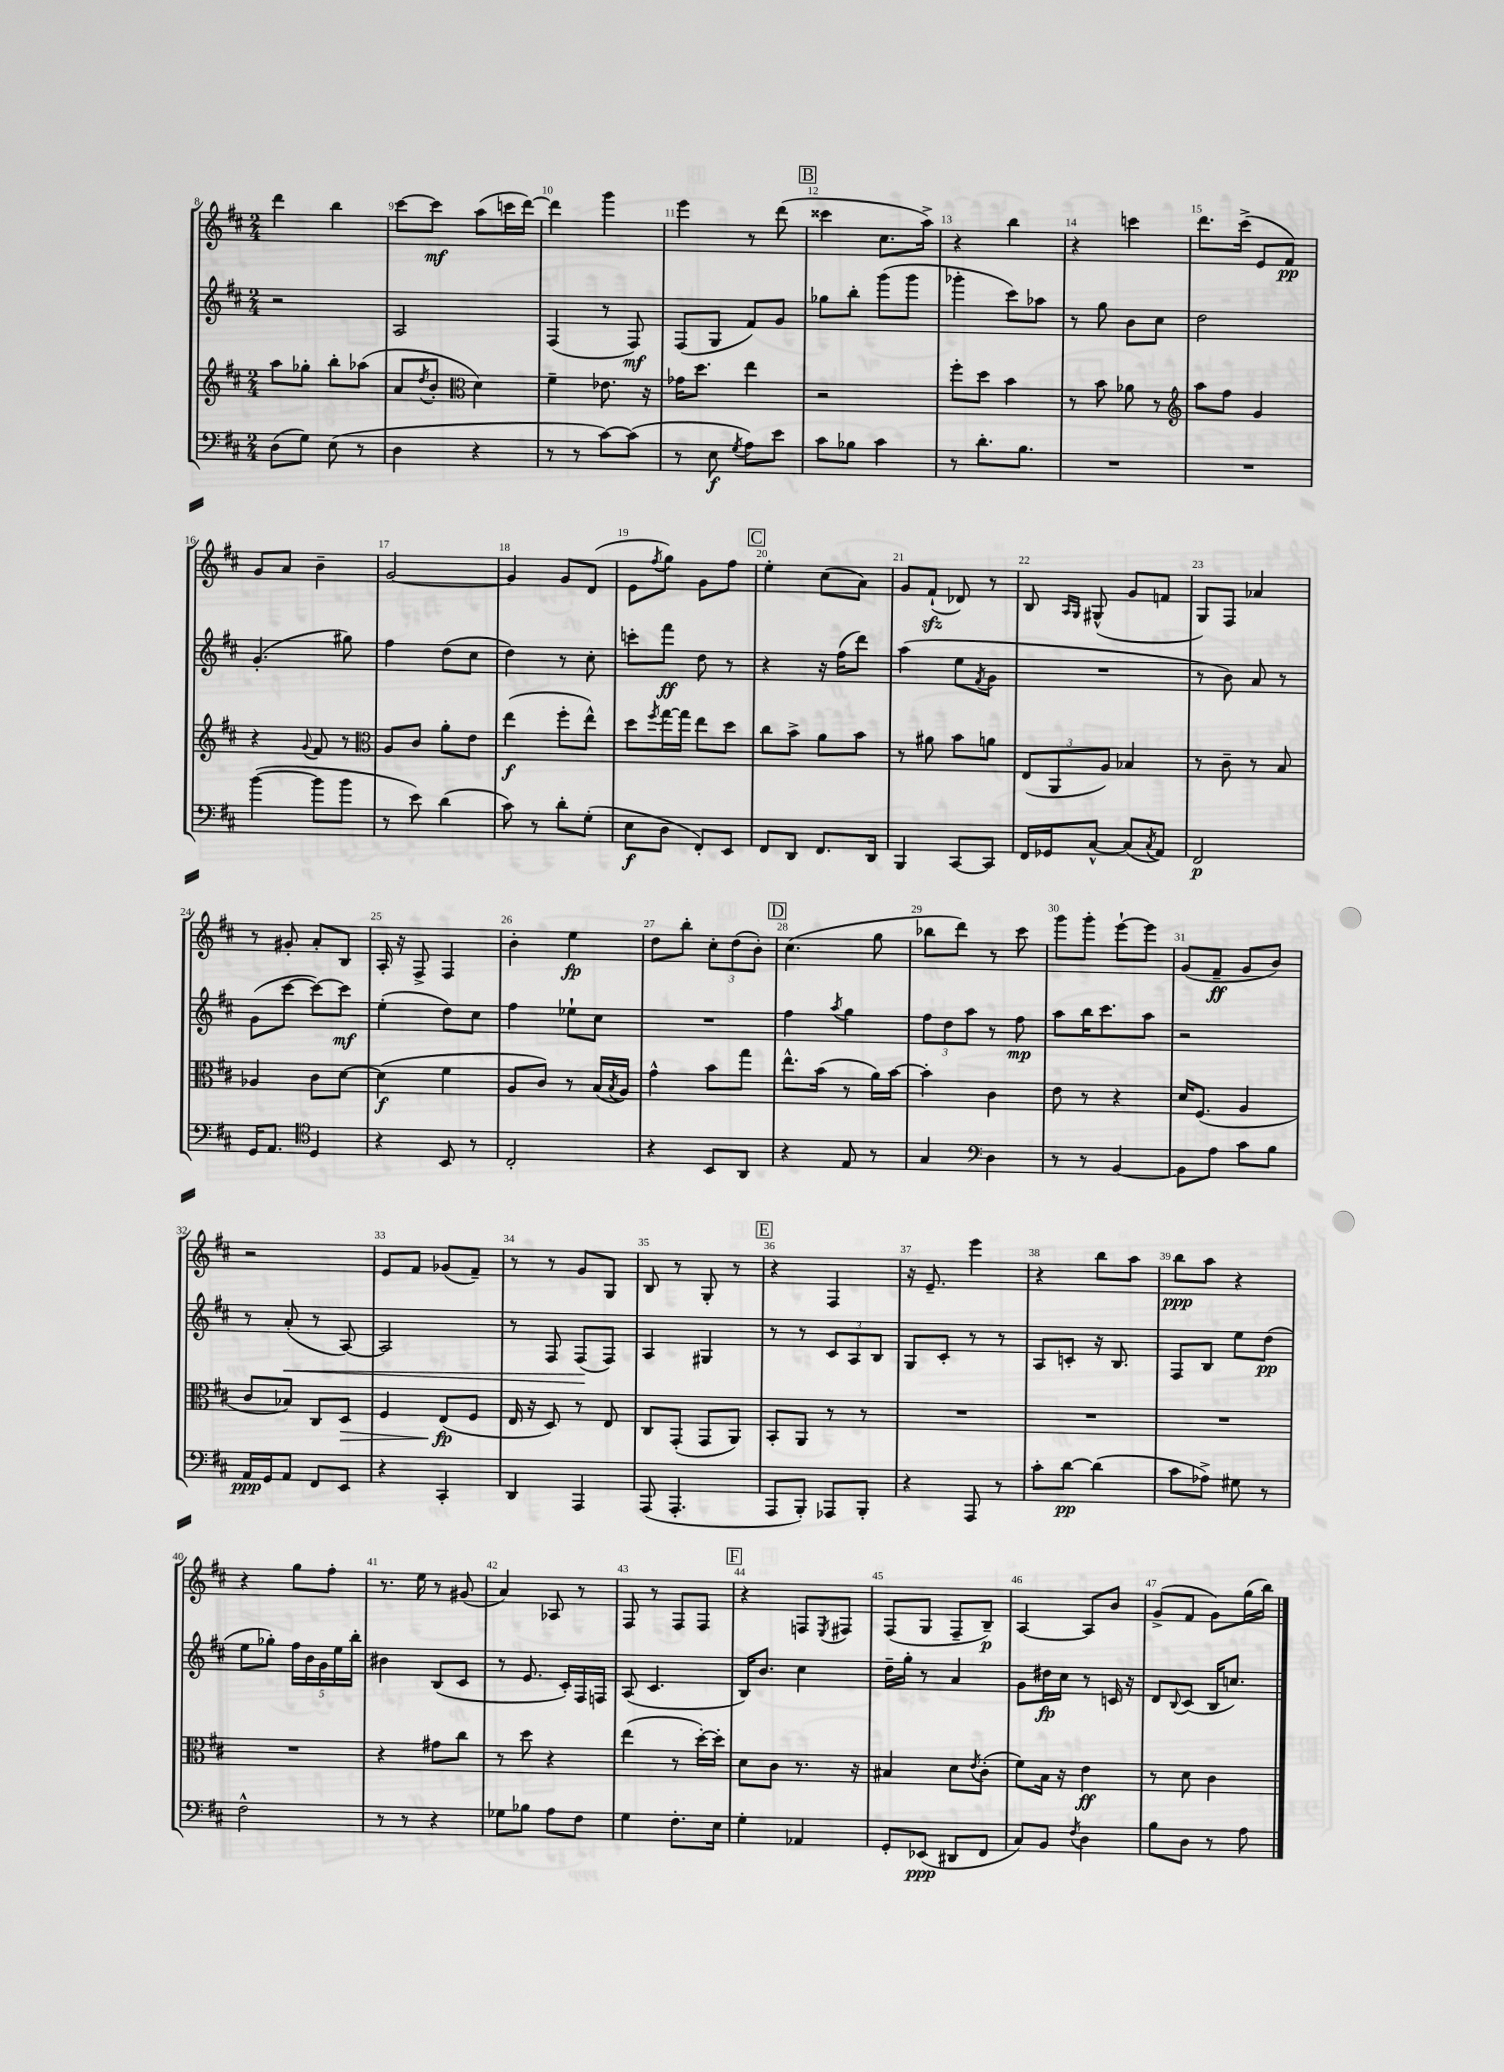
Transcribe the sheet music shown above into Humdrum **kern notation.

**kern	**dynam	**kern	**dynam	**kern	**dynam	**kern	**dynam
*part4	*part4	*part3	*part3	*part2	*part2	*part1	*part1
*staff4	*staff4	*staff3	*staff3	*staff2	*staff2	*staff1	*staff1
*clefF4	*	*clefG2	*	*clefG2	*	*clefG2	*
*k[f#c#]	*	*k[f#c#]	*	*k[f#c#]	*	*k[f#c#]	*
*M2/4	*	*M2/4	*	*M2/4	*	*M2/4	*
=8	=8	=8	=8	=8	=8	=8	=8
(8D\L	.	8aa\L	.	2r	.	4ddd\	.
8G\J)	.	8gg-X'\J	.	.	.	.	.
(8E\	.	8bb'\L	.	.	.	4bb\	.
8r	.	(8aa-X\J	.	.	.	.	.
=9	=9	=9	=9	=9	=9	=9	=9
4D\	.	8a/L	.	2A/	.	[8ccc#\L	.
.	.	8qdd/	.	.	.	.	.
.	.	8b'/J	.	.	.	8ccc#\J]	mf
*	*	*clefC3	*	*	*	*	*
4r	.	4d\)	.	.	.	(8aa\L	.
.	.	.	.	.	.	16cccn\L	.
.	.	.	.	.	.	[16ddd\JJ)	.
=10	=10	=10	=10	=10	=10	=10	=10
8r	.	4f#~\	.	(4F#/	.	4ddd\]	.
8r	.	.	.	.	.	.	.
[8c#\L)	.	8.e-X\	.	8r	.	4ggg\	.
(8c#\J]	.	.	.	8F#/)	mf	.	.
.	.	16r	.	.	.	.	.
=11	=11	=11	=11	=11	=11	=11	=11
8r	.	16g-X\KL	.	(8F#/L	.	4eee\	.
.	.	8.dd\J	.	.	.	.	.
8E\	f	.	.	8G/J	.	.	.
8qG/	.	.	.	.	.	.	.
8A\L)	.	4ee\	.	8f#/L)	.	8r	.
8e\J	.	.	.	8g/J	.	(8ddd\	.
!!LO:REH:place=s1:t=B
=12	=12	=12	=12	=12	=12	=12	=12
8c#\L	.	2r	.	8gg-X\L	.	4ccc##X\	.
8B-X\J	.	.	.	8bb'\J	.	.	.
4c#\	.	.	.	(8ggg\L	.	8.cc#\L	.
.	.	.	.	8ggg\J	.	.	.
.	.	.	.	.	.	16aa^\Jk)	.
=13	=13	=13	=13	=13	=13	=13	=13
8r	.	8ff#'\L	.	4ggg-X'\	.	4r	.
8.d'\L	.	8dd\J	.	.	.	.	.
.	.	4b\	.	8ccc#\L)	.	4bb\	.
8.B\J	.	.	.	.	.	.	.
.	.	.	.	8aa-X\J	.	.	.
=14	=14	=14	=14	=14	=14	=14	=14
2r	.	8r	.	8r	.	4r	.
.	.	8b\	.	8gg\	.	.	.
.	.	8a-X\	.	8b\L	.	4cccn\	.
.	.	8r	.	8cc#\J	.	.	.
=15	=15	=15	=15	=15	=15	=15	=15
*	*	*clefG2	*	*	*	*	*
2r	.	8aa\L	.	2dd\	.	8.ddd\L	.
.	.	8ff#\J	.	.	.	.	.
.	.	.	.	.	.	(16ccc#^\Jk	.
.	.	4g/	.	.	.	8e/L	.
.	.	.	.	.	.	8f#/J)	pp
!!LO:LB:g=z
=16	=16	=16	=16	=16	=16	=16	=16
([4b\	.	4r	.	(4.g'/	.	8g/L	.
.	.	.	.	.	.	8a/J	.
.	.	8qqg/	.	.	.	.	.
8b\L]	.	8f#/	.	.	.	4b~\	.
8b\J	.	8r	.	8gg#X\)	.	.	.
=17	=17	=17	=17	=17	=17	=17	=17
*	*	*clefC3	*	*	*	*	*
8r	.	8A/L	.	4ff#\	.	[2g/	.
8e\)	.	8c#/J	.	.	.	.	.
(4d\	.	8a'\L	.	(8dd\L	.	.	.
.	.	8e\J	.	8cc#\J	.	.	.
=18	=18	=18	=18	=18	=18	=18	=18
8c#\)	.	(4ee\	f	4dd\)	.	4g/]	.
8r	.	.	.	.	.	.	.
8d'\L	.	8ff#'\L	.	8r	.	8g/L	.
(8G'\J	.	8ee^^\J)	.	8cc#'\	.	(8d/J	.
=19	=19	=19	=19	=19	=19	=19	=19
8E\L	f	8dd\L	.	8cccn'\L	.	8e\L	.
.	.	8qff#/	.	.	.	8qff#/	.
8D\J	.	[16gg\L	.	8fff#\J	ff	8gg\J)	.
.	.	16gg\JJ]	.	.	.	.	.
8FF#'/L)	.	8ee\L	.	8dd\	.	8g\L	.
8EE/J	.	8dd\J	.	8r	.	8ff#\J	.
!!LO:REH:place=s1:t=C
=20	=20	=20	=20	=20	=20	=20	=20
8FF#/L	.	8cc#\L	.	4r	.	4ee'\	.
8DD/J	.	8b^\J	.	.	.	.	.
8.FF#/L	.	8a\L	.	16r	.	(8cc#\L	.
.	.	.	.	(16ff#\KL	.	.	.
.	.	8b\J	.	8ddd\J)	.	8a\J)	.
16DD/Jk	.	.	.	.	.	.	.
=21	=21	=21	=21	=21	=21	=21	=21
4BBB/	.	8r	.	(4aa\	.	8g/L	.
.	.	8a#X\	.	.	.	(8f#zz`/J	.
[8CC#/L	.	8b\L	.	8ee\L	.	8d-X/)	.
.	.	.	.	8qf#/	.	.	.
8CC#/J]	.	8an\J	.	8g\J	.	8r	.
=22	=22	=22	=22	=22	=22	=22	=22
16FF#/LL	.	(12E/L	.	2r	.	8B/	.
16GG-X/J	.	.	.	.	.	.	.
.	.	12AA/	.	.	.	.	.
.	.	.	.	.	.	16qqA/LL	.
.	.	.	.	.	.	16qqG/JJ	.
[8C#^^/J	.	.	.	.	.	(8G#X^^/	.
.	.	12A/J)	.	.	.	.	.
(8C#/L]	.	4B-X/	.	.	.	8g/L	.
8qC#/	.	.	.	.	.	.	.
8AA/J)	.	.	.	.	.	8fn/J	.
=23	=23	=23	=23	=23	=23	=23	=23
2FF#/	p	8r	.	8r	.	8G/L)	.
.	.	8c#~\	.	8b\)	.	8F#/J	.
.	.	8r	.	8a/	.	4a-X/	.
.	.	8B/	.	8r	.	.	.
!!LO:LB:g=z
=24	=24	=24	=24	=24	=24	=24	=24
16GG/KL	.	4A-X/	.	(8g\L	.	8r	.
8.AA/J	.	.	.	.	.	.	.
.	.	.	.	[8ccc#\J	.	8g#X'/	.
*clefC4	*	*	*	*	*	*	*
4D/	.	8c#\L	.	8ccc#\L_)	.	8a'/L	.
.	.	[8d\J	.	8ccc#\J]	mf	8B/J	.
=25	=25	=25	=25	=25	=25	=25	=25
4r	.	(4d\]	f	(4ee'\	.	16A'/	.
.	.	.	.	.	.	16r	.
.	.	.	.	.	.	8F#^/	.
8BB/	.	4f#\	.	8dd\L)	.	4F#/	.
8r	.	.	.	8cc#\J	.	.	.
=26	=26	=26	=26	=26	=26	=26	=26
2C#'/	.	8A/L	.	4ff#\	.	4b'\	.
.	.	8c#/J)	.	.	.	.	.
.	.	8r	.	8ee-X`\L	.	4ee\	fp
.	.	(16B/LL	.	8cc#\J	.	.	.
.	.	8qB/	.	.	.	.	.
.	.	16A/JJ)	.	.	.	.	.
=27	=27	=27	=27	=27	=27	=27	=27
4r	.	4g^^\	.	2r	.	8dd\L	.
.	.	.	.	.	.	8bb'\J	.
8BB/L	.	8b\L	.	.	.	12cc#'\L	.
.	.	.	.	.	.	(12dd\	.
8AA/J	.	8gg\J	.	.	.	.	.
.	.	.	.	.	.	12b'\J)	.
!!LO:REH:place=s1:t=D
=28	=28	=28	=28	=28	=28	=28	=28
4r	.	8.ee^^\L	.	4ff#\	.	(4.cc#\	.
.	.	(16b\Jk	.	.	.	.	.
.	.	.	.	8qaa/	.	.	.
8E/	.	8r	.	4gg\	.	.	.
8r	.	16a\LL)	.	.	.	8gg\	.
.	.	[16b\JJ	.	.	.	.	.
=29	=29	=29	=29	=29	=29	=29	=29
4G/	.	4b'\]	.	12ff#\L	.	8bb-X\L	.
.	.	.	.	12dd\	.	.	.
.	.	.	.	.	.	8ddd\J)	.
.	.	.	.	12aa\J	.	.	.
*clefF4	*	*	*	*	*	*	*
4D\	.	4c#\	.	8r	.	8r	.
.	.	.	.	8ff#\	mp	8ccc#\	.
=30	=30	=30	=30	=30	=30	=30	=30
8r	.	8e\	.	8aa\L	.	8ggg\L	.
8r	.	8r	.	16bb\K	.	8ggg'\J	.
.	.	.	.	8.ccc#\	.	.	.
[4BB/	.	4r	.	.	.	[8eee`\L	.
.	.	.	.	8aa\J	.	8eee\J]	.
=31	=31	=31	=31	=31	=31	=31	=31
8BB\L]	.	16d/KL	.	2r	.	(8g/L	.
.	.	(8.F#/J	.	.	.	.	.
8A\J	.	.	.	.	.	8f#~/J	ff
8c#\L	.	4A/	.	.	.	8g/L	.
8B\J	.	.	.	.	.	8b/J)	.
!!LO:LB:g=z
=32	=32	=32	=32	=32	=32	=32	=32
16AA/LL	ppp	8c#/L	.	8r	.	2r	.
16GG/J	.	.	.	.	.	.	.
!	!	!	!	!	!LO:HP:b	!	!
8AA/J	.	8B-X/J)	.	(8a'/	<	.	.
8FF#/L	.	8C#/L	.	8r	.	.	.
!	!	!	!LO:HP:b	!	!	!	!
8EE/J	.	8D/J	>	[8A/)	.	.	.
=33	=33	=33	=33	=33	=33	=33	=33
4r	.	4F#/	.	2A/]	.	8e/L	.
.	.	.	.	.	.	8f#/J	.
4CC#'/	.	(8E/L	fp	.	.	(8g-X/L	.
.	.	8F#/J	]	.	.	8f#~/J)	.
=34	=34	=34	=34	=34	=34	=34	=34
4DD/	.	16E/	.	8r	.	8r	.
.	.	16r	.	.	.	.	.
.	.	8D/)	.	8F#/	.	8r	.
4AAA/	.	8r	.	(8F#/L	.	8g/L	.
.	.	8E/	.	8F#/J)	[	8G/J	.
=35	=35	=35	=35	=35	=35	=35	=35
(8AAA/	.	8C#/L	.	4A/	.	8B/	.
4.AAA'/	.	(8GG'/J	.	.	.	8r	.
.	.	8GG/L	.	4G#X/	.	8G'/	.
.	.	8AA/J)	.	.	.	8r	.
!!LO:REH:place=s1:t=E
=36	=36	=36	=36	=36	=36	=36	=36
8AAA/L	.	8BB'/L	.	8r	.	4r	.
8BBB'/J)	.	8AA/J	.	8r	.	.	.
8AAA-X/L	.	8r	.	12c#/L	.	4F#/	.
.	.	.	.	12A/	.	.	.
8BBB'/J	.	8r	.	.	.	.	.
.	.	.	.	12B/J	.	.	.
=37	=37	=37	=37	=37	=37	=37	=37
4r	.	2r	.	8G/L	.	16r	.
.	.	.	.	.	.	8.e~/	.
.	.	.	.	8c#'/J	.	.	.
8AAA/	.	.	.	8r	.	4eee\	.
8r	.	.	.	8r	.	.	.
=38	=38	=38	=38	=38	=38	=38	=38
8c#'\L	.	2r	.	8A/L	.	4r	.
[8d\J	pp	.	.	8cn'/J	.	.	.
(4d\]	.	.	.	16r	.	8bb\L	.
.	.	.	.	8.B/	.	.	.
.	.	.	.	.	.	8aa\J	.
=39	=39	=39	=39	=39	=39	=39	=39
8c#\L	.	2r	.	8F#/L	.	8bb\L	ppp
8A-X^\J)	.	.	.	8B/J	.	8aa\J	.
8G#X\	.	.	.	8ee\L	.	4r	.
8r	.	.	.	(8dd\J	pp	.	.
!!LO:LB:g=z
=40	=40	=40	=40	=40	=40	=40	=40
2F#^^\	.	2r	.	8ee\L	.	4r	.
.	.	.	.	8gg-X'\J)	.	.	.
.	.	.	.	20ff#\LL	.	8gg\L	.
.	.	.	.	20b\	.	.	.
.	.	.	.	20g\	.	.	.
.	.	.	.	.	.	8ff#'\J	.
.	.	.	.	20ee\	.	.	.
.	.	.	.	20bb'\JJ	.	.	.
=41	=41	=41	=41	=41	=41	=41	=41
8r	.	4r	.	4b#X\	.	8.r	.
8r	.	.	.	.	.	.	.
.	.	.	.	.	.	16ee\	.
4r	.	8g#X\L	.	(8B/L	.	8r	.
.	.	8cc#\J	.	8c#/J	.	(8g#X/	.
=42	=42	=42	=42	=42	=42	=42	=42
8G-X\L	.	8r	.	8r	.	4a/)	.
8B-X\J	.	8dd\	.	8.e/	.	.	.
8A\L	.	4r	.	.	.	8A-X/	.
.	.	.	.	16c#'/LL)	.	.	.
8F#\J	.	.	.	16F#/	.	8r	.
.	.	.	.	16Fn/JJ	.	.	.
=43	=43	=43	=43	=43	=43	=43	=43
4G\	.	(4ee\	.	(8A/	.	8F#/	.
.	.	.	.	4.c#/	.	8r	.
8.F#'\L	.	8r	.	.	.	8F#/L	.
.	.	[16dd'\LL)	.	.	.	8F#/J	.
16E\Jk	.	16dd'\JJ]	.	.	.	.	.
!!LO:REH:place=s1:t=F
=44	=44	=44	=44	=44	=44	=44	=44
4G'\	.	8d\L	.	16B/KL)	.	4r	.
.	.	.	.	8.b/J	.	.	.
.	.	8c#\J	.	.	.	.	.
4AA-X/	.	8.r	.	4cc#\	.	8Fn/L	.
.	.	.	.	.	.	8qE/	.
.	.	.	.	.	.	8F#X/J	.
.	.	16r	.	.	.	.	.
=45	=45	=45	=45	=45	=45	=45	=45
8GG'/L	.	4B#X/	.	16dd~\LL	.	(8F#/L	.
.	.	.	.	16gg'\JJ	.	.	.
(8EE-X/J	ppp	.	.	8r	.	8G/J	.
8DD#X/L	.	8d\L	.	4a/	.	8F#~/L	.
.	.	8qe/	.	.	.	.	.
8FF#/J	.	(8c#'\J	.	.	.	8B~/J)	p
=46	=46	=46	=46	=46	=46	=46	=46
8C#/L)	.	8f#\L)	.	8g\L	.	[4A/	.
8BB/J	.	16B\Jk	.	16dd#X\L	fp	.	.
.	.	16r	.	16cc#\JJ	.	.	.
8qF#/	.	.	.	.	.	.	.
4D\	.	4e\	ff	8r	.	8A/L]	.
.	.	.	.	16cn/	.	8b/J	.
.	.	.	.	16r	.	.	.
=47	=47	=47	=47	=47	=47	=47	=47
8B\L	.	8r	.	8d/L	.	(8g^/L	.
.	.	.	.	8qqB/	.	.	.
8D\J	.	8d\	.	(8c#/J	.	8f#/J	.
8r	.	4c#\	.	16B/KL	.	8g\L)	.
.	.	.	.	8.ccn/J)	.	.	.
8A\	.	.	.	.	.	(16gg\L	.
.	.	.	.	.	.	16bb\JJ)	.
==	==	==	==	==	==	==	==
*-	*-	*-	*-	*-	*-	*-	*-
